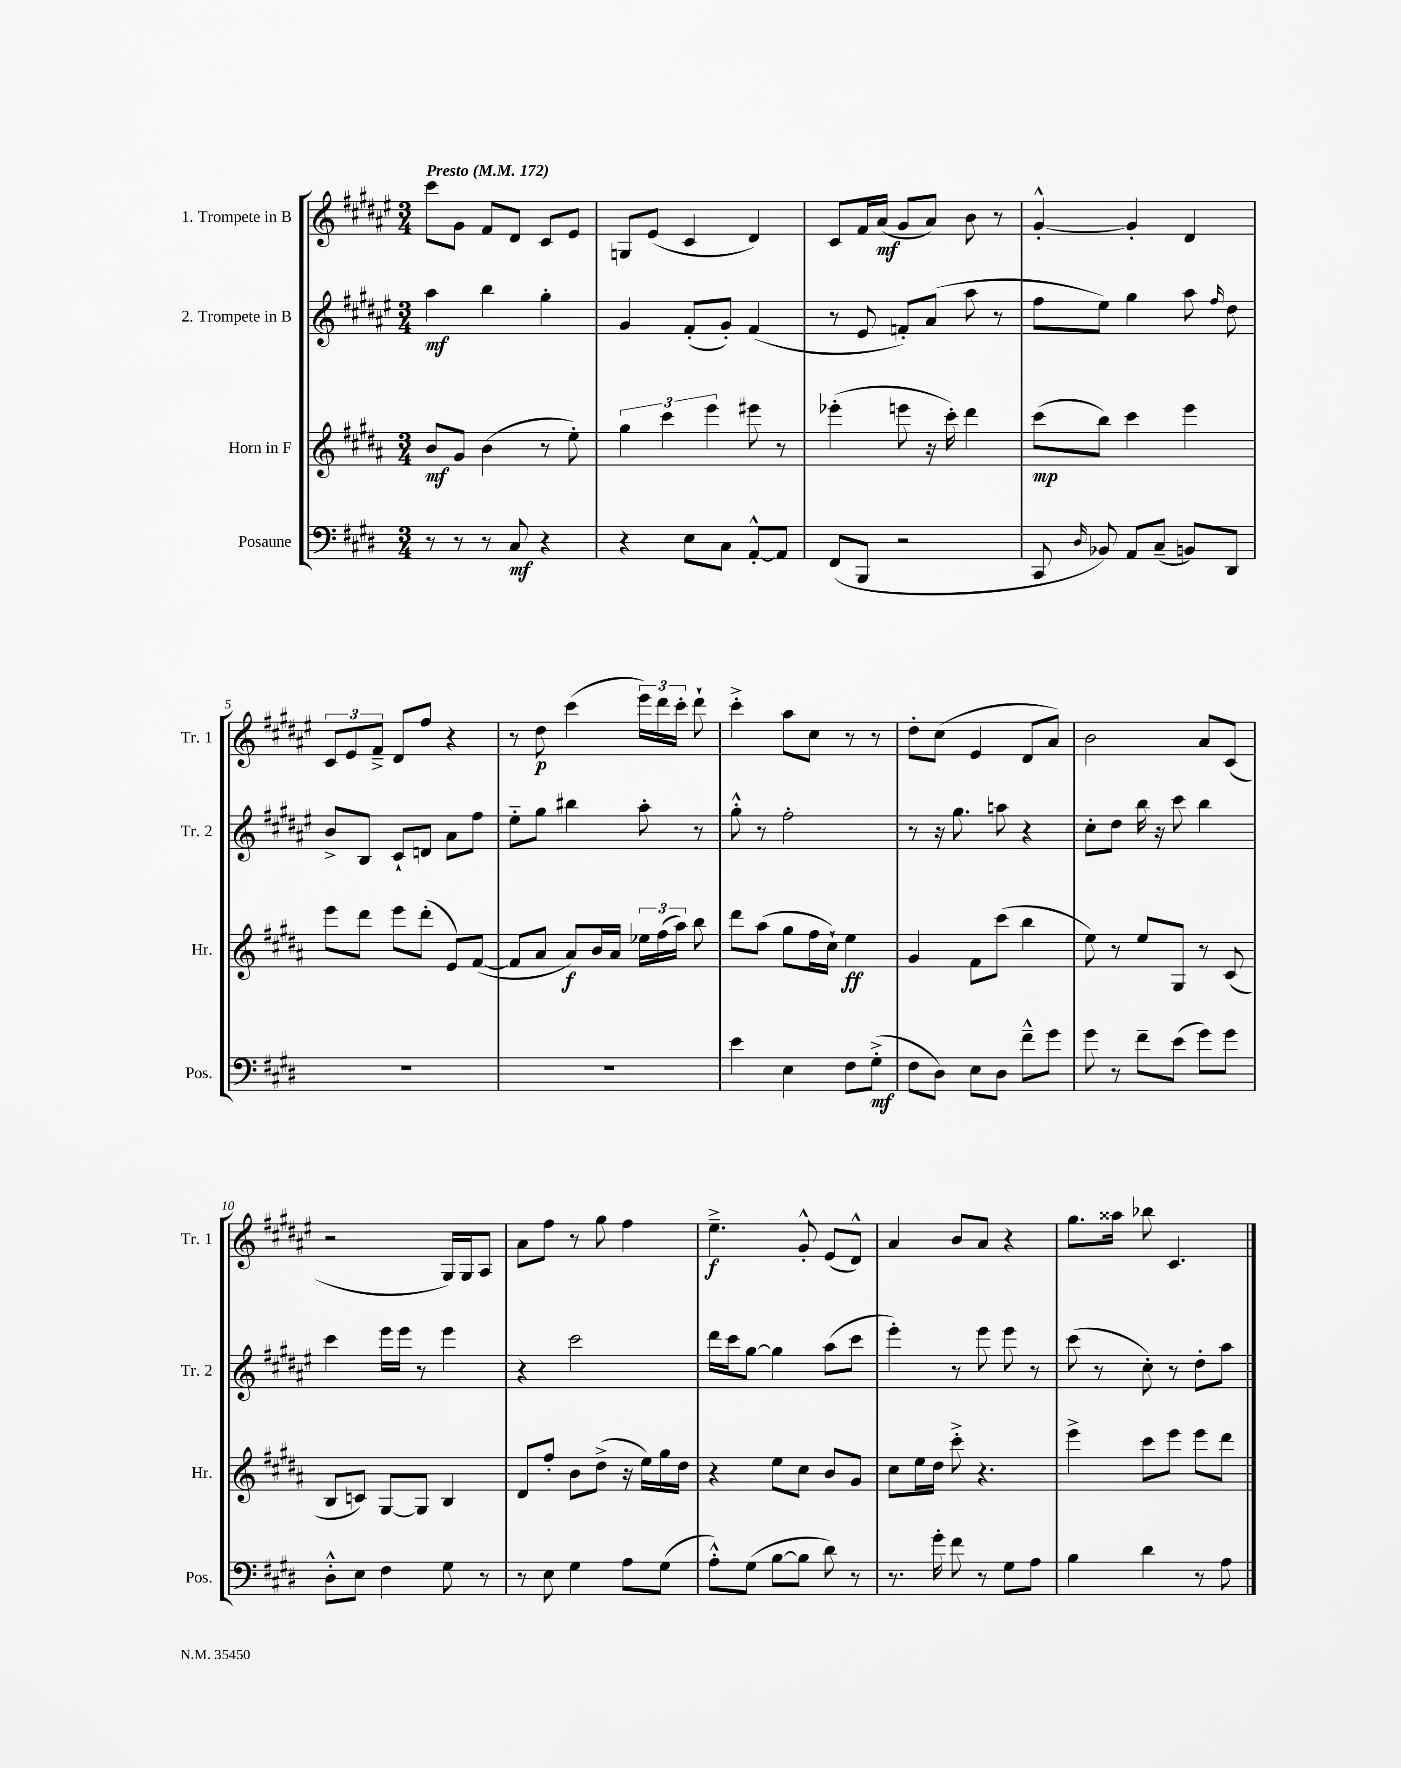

**kern	**kern	**kern	**kern
*staff4	*staff3	*staff2	*staff1
*clefF4	*clefG2	*clefG2	*clefG2
*k[f#c#g#d#]	*k[f#c#g#d#a#]	*k[f#c#g#d#a#e#]	*k[f#c#g#d#a#e#]
*M3/4	*M3/4	*M3/4	*M3/4
*MM172	*MM172	*MM172	*MM172
8r	8b/L	4aa#\	8ccc#\L
8r	8g#/J	.	8g#\J
8r	(4b\	4bb\	8f#/L
8C#/	.	.	8d#/J
4r	8r	4gg#'\	8c#/L
.	8ee'\)	.	8e#/J
=	=	=	=
4r	6gg#\	4g#/	8G/L
.	.	.	(8e#/J
.	6ccc#\	.	.
8E\L	.	(8f#'/L	4c#/
.	6eee\	.	.
8C#\J	.	8g#'/J)	.
[8AA'^^/L	8eee#\	(4f#/	4d#/)
8AA/]J	8r	.	.
=	=	=	=
(8FF#/L	(4eee-'\	8r	8c#/L
8BBB/J	.	8e#/	16f#/L
.	.	.	(16a#/JJ
2r	8eee\	8f'/L)	8g#/L
.	16r	(8a#/J	8a#/J)
.	16ccc#'\)	.	.
.	4ddd#\	8aa#\	8b\
.	.	8r	8r
=	=	=	=
8CC#/	(8ccc#\L	8ff#\L	[4g#'^^/
16qqD#/	.	.	.
8BB-/)	8bb\J)	8ee#\J)	.
8AA/L	4ccc#\	4gg#\	4g#'/]
(8C#~/J	.	.	.
8BB/L)	4eee\	8aa#\	4d#/
.	.	16qqff#/	.
8DD#/J	.	8dd#\	.
=	=	=	=
2.r	8eee\L	8b^/L	12c#/L
.	.	.	12e#/
.	8ddd#\J	8B/J	.
.	.	.	12f#~^/J
.	8eee\L	8c#`/L	8d#/L
.	(8ddd#'\J	8d/J	8ff#/J
.	8e/L)	8a#\L	4r
.	([8f#/J	8ff#\J	.
=	=	=	=
2.r	8f#/]L	8ee#'~\L	8r
.	8a#/J	8gg#\J	8dd#\
.	8a#/L)	4bb#\	(4ccc#\
.	16b/L	.	.
.	16a#/JJ	.	.
.	24ee-\LL	8aa#'\	24eee#\LL)
.	(24ff#\	.	24ddd#\
.	24aa#\JJ)	.	24ccc#'\JJ
.	8bb\	8r	8ddd#`\
=	=	=	=
4e\	8ddd#\L	8gg#'^^\	4ccc#'^\
.	(8aa#\J	8r	.
4E\	8gg#\L	2ff#'\	8aa#\L
.	16ff#\L	.	8cc#\J
.	16cc#`\JJ)	.	.
8F#\L	4ee\	.	8r
(8G#'^\J	.	.	8r
=	=	=	=
8F#\L	4g#/	8r	8dd#'\L
8D#\J)	.	16r	(8cc#\J
.	.	8.gg#\	.
8E\L	8f#\L	.	4e#/
8D#\J	(8ccc#\J	8aa\	.
8f#~^^\L	4bb\	4r	8d#/L
8g#\J	.	.	8a#/J)
=	=	=	=
8g#\	8ee\)	8cc#'\L	2b\
8r	8r	8dd#\J	.
8f#~\L	8ee/L	16bb\	.
.	.	16r	.
(8e\J	8G#/J	8ccc#\	.
8g#\L)	8r	4bb\	8a#/L
8g#\J	(8c#/	.	(8c#/J
=	=	=	=
8D#'^^\L	8B/L	4ccc#\	2r
8E\J	8c/J)	.	.
4F#\	[8G#/L	16eee#\LL	.
.	.	16eee#\JJ	.
.	8G#/]J	8r	.
8G#\	4B/	4eee#\	16G#/LL)
.	.	.	16G#/J
8r	.	.	8A#/J
=	=	=	=
8r	8d#/L	4r	8a#\L
8E\	8ff#'/J	.	8ff#\J
4G#\	8b\L	2ccc#\	8r
.	(8dd#^\J	.	8gg#\
8A\L	16r	.	4ff#\
.	16ee\LL)	.	.
(8G#\J	16gg#\	.	.
.	16dd#\JJ	.	.
=	=	=	=
8A'^^\L)	4r	16ddd#\LL	4.ee#~^\
.	.	16ccc#\J	.
(8G#\J	.	[8gg#\J	.
[8B\L	8ee\L	4gg#\]	.
8B\]J	8cc#\J	.	8g#'^^/
8d#\)	8b/L	(8aa#\L	(8e#/L
8r	8g#/J	8ccc#\J	8d#^^/J)
=	=	=	=
8.r	8cc#\L	4eee#'\)	4a#/
.	16ee\L	.	.
16g#'\	16dd#\JJ	.	.
8f#\	8ccc#'^\	8r	8b/L
8r	4.r	8eee#\	8a#/J
8G#\L	.	8eee#\	4r
8A\J	.	8r	.
=	=	=	=
4B\	4eee^\	(8ccc#\	8.gg#\L
.	.	8r	.
.	.	.	16aa##\Jk
4d#\	8ccc#\L	8cc#'\)	8bb-\
.	8eee\J	8r	4.c#/
8r	8eee\L	8dd#'\L	.
8A\	8ddd#\J	8aa#\J	.
==	==	==	==
*-	*-	*-	*-
